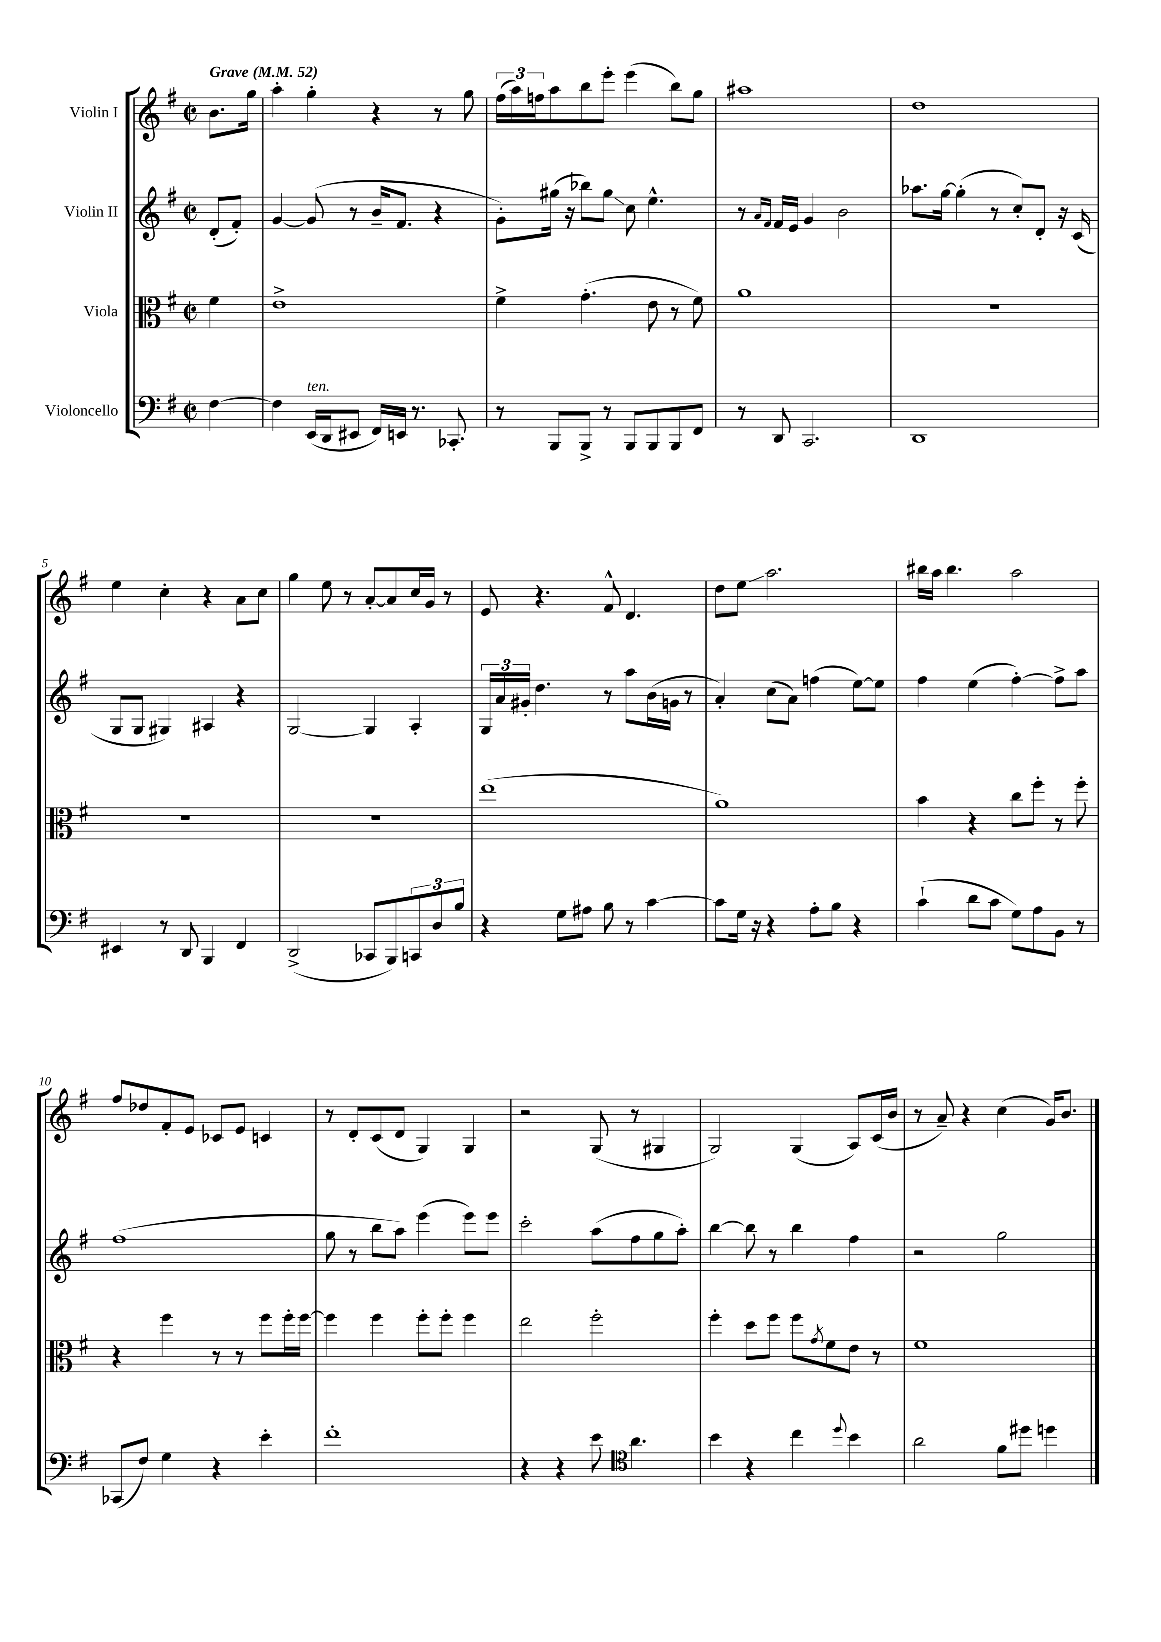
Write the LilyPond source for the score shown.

<<
\new StaffGroup <<
\new Staff = "s0" \with { instrumentName = "Violin I" } {
    \clef treble \key g \major \defaultTimeSignature \time 2/2 \partial 4 \tempo "Grave" 4 = 52
    b'8. g''16 |
    a''4-. g''4-. r4 r8 g''8 |
    \tuplet 3/2 { fis''16( a''16) f''16 } a''8 b''8 e'''8-. e'''4( b''8) g''8 |
    ais''1 |
    d''1 |
    e''4 c''4-. r4 a'8 c''8 |
    g''4 e''8 r8 a'8~-. a'8 c''16 g'16 r8 |
    e'8 r4. fis'8-^ d'4. |
    d''8 e''8\glissando a''2. |
    bis''16 a''16 bis''4. a''2 |
    fis''8 des''8 fis'8-. e'8 ces'8 e'8 c'4 |
    r8 d'8-. c'8( d'8 g4) g4 |
    r2 g8( r8 gis4 |
    g2) g4( a8) c'16( b'16 |
    r8 a'8--) r4 c''4( g'16) b'8. \bar "|." |
}
\new Staff = "s1" \with { instrumentName = "Violin II" } {
    \clef treble \key g \major \defaultTimeSignature \time 2/2 \partial 4
    d'8-.( fis'8-.) |
    g'4~ g'8( r8 b'16-- fis'8. r4 |
    g'8-.) gis''16( r16 bes''8) gis''8\glissando c''8 e''4.-^ |
    r8 \grace { a'16 fis'16 } fis'16 e'16 g'4 b'2 |
    aes''8. g''16~ g''4-.( r8 c''8-.) d'8-. r16 c'16( |
    g8 g8 gis4) ais4 r4 |
    g2~ g4 a4-. |
    \tuplet 3/2 { g16 a'16 gis'16-. } d''4. r8 a''8 b'16( g'16 r8 |
    a'4-.) c''8( a'8) f''4( e''8~) e''8 |
    fis''4 e''4( fis''4~-.) fis''8-> a''8 |
    fis''1( |
    g''8 r8 b''8 a''8) e'''4( e'''8) e'''8 |
    c'''2-. a''8( fis''8 g''8 a''8-.) |
    b''4~ b''8 r8 b''4 fis''4 |
    r2 g''2 \bar "|." |
}
\new Staff = "s2" \with { instrumentName = "Viola" } {
    \clef alto \key g \major \defaultTimeSignature \time 2/2 \partial 4
    fis'4 |
    e'1-> |
    fis'4-> g'4.-.( e'8 r8 fis'8) |
    a'1 |
    R1 |
    R1 |
    R1 |
    e''1( |
    a'1) |
    b'4 r4 c''8 fis''8-. r8 fis''8-. |
    r4 fis''4 r8 r8 fis''8 fis''16-. fis''16~ |
    fis''4 fis''4 fis''8-. fis''8-. fis''4 |
    e''2 fis''2-. |
    fis''4-. d''8 fis''8 fis''8 \acciaccatura { g'8 } fis'8 e'8 r8 |
    fis'1 \bar "|." |
}
\new Staff = "s3" \with { instrumentName = "Violoncello" } {
    \clef bass \key g \major \defaultTimeSignature \time 2/2 \partial 4
    fis4~ |
    fis4 e,16^\markup { \italic "ten." }( d,16 eis,8 fis,16) e,16 r8. ces,8.-. |
    r8 b,,8 b,,8-> r8 b,,8 b,,8 b,,8 fis,8 |
    r8 d,8 c,2. |
    d,1 |
    eis,4 r8 d,8 b,,4 fis,4 |
    d,2->( ces,8 b,,8) \tuplet 3/2 { c,8 d8 b8 } |
    r4 g8 ais8 b8 r8 c'4~ |
    c'8 g16 r16 r4 a8-. b8 r4 |
    c'4-!( d'8 c'8 g8) a8 b,8 r8 |
    ces,8( fis8) g4 r4 e'4-. |
    fis'1-. |
    r4 r4 e'8 \clef tenor a'4. |
    b'4 r4 c''4 \appoggiatura { d''8 } b'4 |
    a'2 fis'8 dis''8 d''4 \bar "|." |
}
>>
>>
